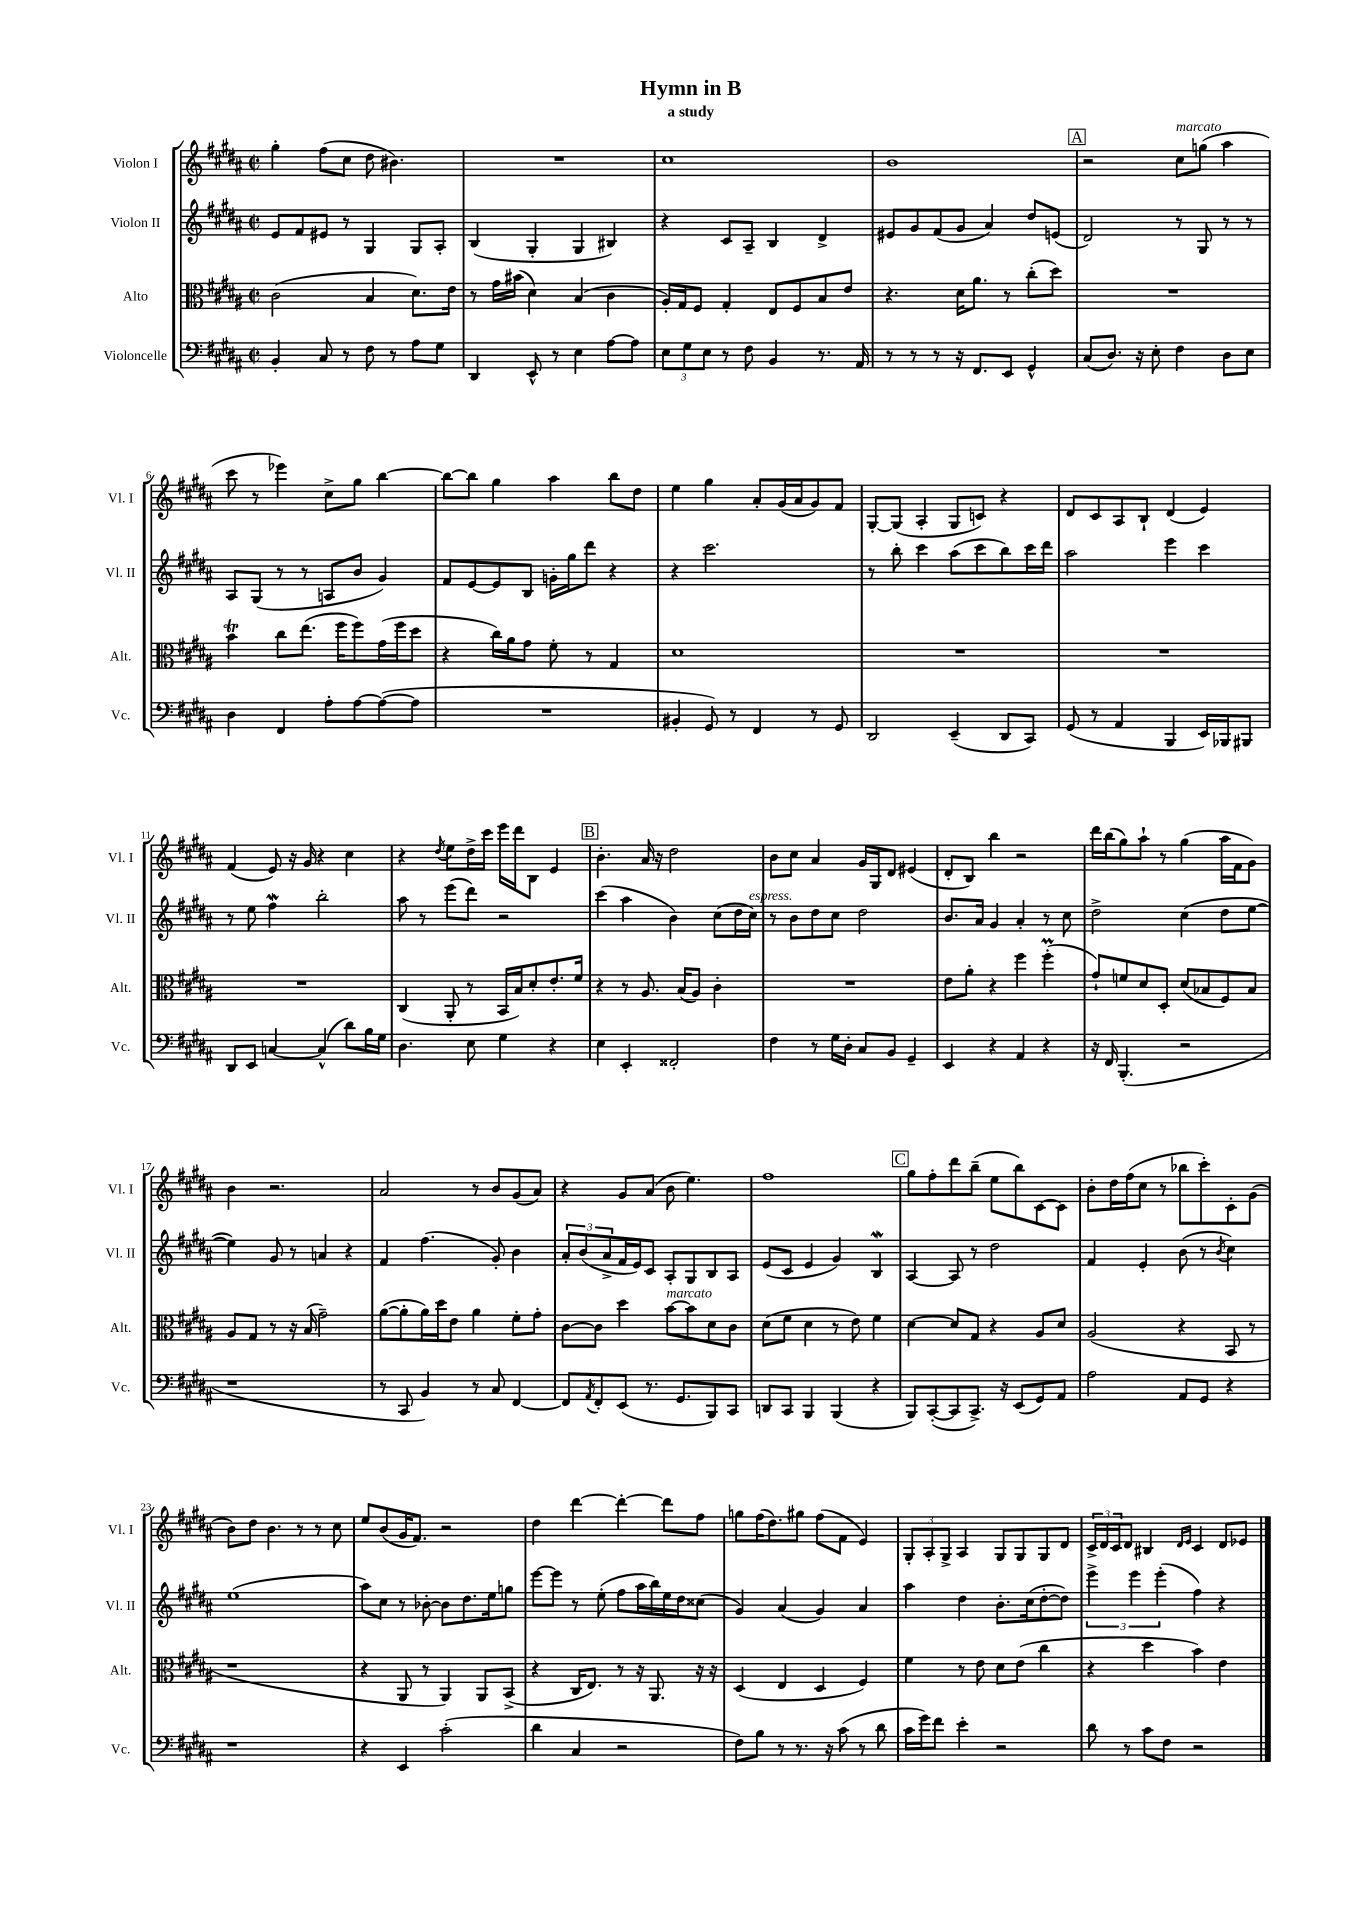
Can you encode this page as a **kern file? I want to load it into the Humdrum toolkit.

**kern	**kern	**kern	**kern
*staff4	*staff3	*staff2	*staff1
*clefF4	*clefC3	*clefG2	*clefG2
*k[f#c#g#d#a#]	*k[f#c#g#d#a#]	*k[f#c#g#d#a#]	*k[f#c#g#d#a#]
*M2/2	*M2/2	*M2/2	*M2/2
*met(c|)	*met(c|)	*met(c|)	*met(c|)
4BB'/	(2c#\	8e/L	4gg#'\
.	.	8f#/	.
8C#/	.	8e#/J	(8ff#\L
8r	.	8r	8cc#\J
8F#\	4B/	4G#/	8dd#\
8r	.	.	4.b#\)
8A#\L	8.d#\L)	8G#/L	.
8G#\J	.	8A#'/J	.
.	16e\Jk	.	.
=	=	=	=
4DD#/	8r	(4B/	1r
.	16g#\LL	.	.
.	(16b#\JJ	.	.
8EE^^/	4d#\)	4G#'/	.
8r	.	.	.
4E\	(4B/	4G#/	.
[8A#\L	4c#\	4B#/)	.
8A#\]J	.	.	.
=	=	=	=
12E\L	16A#'/LL)	4r	1cc#
.	16G#/J	.	.
12G#\	.	.	.
.	8F#/J	.	.
12E\J	.	.	.
8r	4G#'/	8c#/L	.
8F#\	.	8A#~/J	.
4BB/	8E/L	4B/	.
.	8F#/	.	.
8.r	8B/	4d#^/	.
.	8e/J	.	.
16AA#/	.	.	.
=	=	=	=
8r	4.r	8e#/L	1b
8r	.	8g#/	.
8r	.	(8f#/	.
16r	16d#\LK	8g#/J	.
8.FF#/L	8.a#\J	.	.
.	.	4a#/)	.
8EE/J	8r	.	.
4GG#^^/	(8cc#'\L	8dd#/L	.
.	8dd#\J)	(8e/J	.
=	=	=	=
(8C#/L	1r	2d#/)	2r
8.D#/J)	.	.	.
16r	.	.	.
8E'\	.	.	.
4F#\	.	8r	8cc#\L
.	.	8G#/	(8gg\J
8D#\L	.	8r	4aa#\
8E\J	.	8r	.
=	=	=	=
4D#\	4b\	8A#/L	8ccc#\
.	.	(8G#/J	8r
4FF#/	8cc#\L	8r	4eee-\)
.	(8.ee\J	8r	.
8A#'\L	.	8A/L	8cc#^\L
.	16ff#\LK	.	.
[8A#\	8ff#\)	8b/J	8gg#\J
(8A#\_	(16g#\L	4g#/)	[4bb\
.	16ff#\J	.	.
8A#\]J	8dd#\J	.	.
=	=	=	=
1r	4r	8f#/L	8bb\_L
.	.	[8e/	8bb\]J
.	16cc#\LL)	8e/]	4gg#\
.	16a#\J	.	.
.	8g#\J	8B/J	.
.	8f#'\	16g'\LL	4aa#\
.	.	16gg#\J	.
.	8r	8ddd#\J	.
.	4G#/	4r	8bb\L
.	.	.	8dd#\J
=	=	=	=
4BB#'/	1d#	4r	4ee\
8GG#/)	.	2.ccc#\	4gg#\
8r	.	.	.
4FF#/	.	.	8a#'/L
.	.	.	(16g#/L
.	.	.	16a#/J
8r	.	.	8g#/)
8GG#/	.	.	8f#/J
=	=	=	=
2DD#/	1r	8r	[8G#'/L
.	.	8bb'\	(8G#/]J
.	.	4ccc#\	4A#'/
(4EE~/	.	(8aa#\L	8G#/L
.	.	8ccc#\	8c/J)
8DD#/L	.	8bb\)	4r
8CC#/J)	.	16ccc#\L	.
.	.	16ddd#\JJ	.
=	=	=	=
(8GG#/	1r	2aa#\	8d#/L
8r	.	.	8c#/
4AA#/	.	.	8A#/
.	.	.	8B`/J
4BBB/	.	4eee\	(4d#/
16EE/LL)	.	4ccc#\	4e/)
16BBB-/J	.	.	.
8BBB#/J	.	.	.
=	=	=	=
8DD#/L	1r	8r	(4f#/
8EE/J	.	8ee\	.
[4C/	.	4ff#\	8e/)
.	.	.	16r
.	.	.	16g#/
(4C^^/]	.	2bb'\	4r
8d#\L)	.	.	4cc#\
16B\L	.	.	.
16G#\JJ	.	.	.
=	=	=	=
4.D#\	(4C#/	8aa#\	4r
.	.	8r	.
.	.	.	8qdd#/
.	8AA#'/	(8eee\L	8ee\L
8E\	8r	8ddd#\J)	16dd#^\L
.	.	.	16ccc#\JJ
4G#\	16BB/LL	2r	16eee\LL
.	16B/J)	.	16ddd#\J
.	8d#'/	.	8B\J
4r	8.e'/	.	4e/
.	16f#/Jk	.	.
=	=	=	=
4E\	4r	(4ccc#\	4.b'\
4EE'/	8r	4aa#\	.
.	8.A#/	.	16a#/
.	.	.	16r
2FF##'/	.	4b\)	2dd#\
.	(16B/LK	.	.
.	8A#/J)	.	.
.	4c#'\	(8cc#\L	.
.	.	16dd#\L	.
.	.	16cc#\JJ)	.
=	=	=	=
4F#\	1r	8r	8b\L
.	.	8b\L	8cc#\J
8r	.	8dd#\	4a#/
16G#\LL	.	8cc#\J	.
16D#'\JJ	.	.	.
8C#/L	.	2dd#\	16g#/LL
.	.	.	16G#/J
8BB/J	.	.	8d#/J
4GG#~/	.	.	(4e#/
=	=	=	=
4EE/	8e\L	8.b/L	8d#'/L
.	8a#'\J	.	8B/J)
.	.	16a#/Jk	.
4r	4r	4g#/	4bb\
4AA#/	4ff#\	4a#'/	2r
4r	(4ff#'\	8r	.
.	.	8cc#\	.
=	=	=	=
16r	8g#`/L)	2dd#^\	16ddd#\LL
16FF#/	.	.	(16bb\J
(4.BBB'/	8f/	.	8gg#\)
.	8d#/	.	8aa#`\J
.	8D#'/J	.	8r
2r	(8d#/L	(4cc#\	(4gg#\
.	8B-/	.	.
.	8F#/)	8dd#\L	16aa#\LL
.	.	.	16f#\J
.	8B-/J	[8ee\J	8g#\J)
=	=	=	=
1r	8A#/L	4ee\])	4b\
.	8G#/J	.	.
.	8r	8g#/	2.r
.	16r	8r	.
.	(16B/	.	.
.	2g#~\)	4a/	.
.	.	4r	.
=	=	=	=
8r	([8a#\L	4f#/	2a#/
8CC#/	8a#'\]	.	.
4BB/)	16a#\L)	(4.ff#\	.
.	16dd#\J	.	.
.	8e\J	.	.
8r	4a#\	.	8r
8C#/	.	8g#'/)	8b/L
[4FF#/	8f#'\L	4b\	(8g#/
.	8g#'\J	.	8a#/J)
=	=	=	=
8FF#/]L	[8c#\L	12a#'/L	4r
.	.	(12b/	.
8qAA#/	.	.	.
8FF#'/	8c#\]J	.	.
.	.	12a#^/	.
(8EE/J	4dd#\	16f#/L	8g#/L
.	.	16e/J)	.
8.r	.	8c#/J	(8a#/J
.	[8b\L	8A#'/L	8b\
8.GG#/L	.	.	.
.	8b\]	8G#/	4.ee\)
8BBB/)	8d#\	8B/	.
8CC#/J	8c#\J	8A#/J	.
=	=	=	=
8DD/L	(8d#\L	(8e/L	1ff#
8CC#/J	8f#\J	8c#/J	.
4BBB/	4d#\	4e/	.
(4BBB/	8r	4g#/)	.
.	8e\)	.	.
4r	4f#\	4B/	.
=	=	=	=
8BBB/L)	[4d#\	[4A#/	8gg#\L
([8CC#'/	.	.	8ff#'\
8CC#/]	8d#/]L	8A#/]	8ddd#\
8.CC#^/J)	8G#/J	8r	(8bb~\J
.	4r	2dd#\	8ee\L
16r	.	.	.
(8EE/L	.	.	8bb\)
8GG#/)	8A#/L	.	[8c#\
8AA#/J	8d#/J	.	8c#\]J
=	=	=	=
2A#\	(2A#/	4f#/	8b'\L
.	.	.	16dd#\L
.	.	.	(16ff#\J
.	.	4e'/	8cc#\J
.	.	.	8r
8AA#/L	4r	(8b\	8bb-\L
8GG#/J	.	8r	8ccc#'\)
.	.	8qb/	.
4r	8BB/	4cc#\)	8c#'\
.	8r	.	(8g#\J
=	=	=	=
1r	1r	(1ee	8b\L)
.	.	.	8dd#\J
.	.	.	4.b\
.	.	.	8r
.	.	.	8r
.	.	.	8cc#\
=	=	=	=
4r	4r	8aa#\L)	8ee/L
.	.	8cc#\J	(8b/
4EE/	8AA#/	8r	16g#/K
.	.	.	8.f#/J)
.	8r	[8b-'\	.
(2c#'\	4AA#/)	8b-\]L	2r
.	.	8.dd#\	.
.	8AA#/L	.	.
.	.	16ee\k	.
.	(8BB^/J	8gg\J	.
=	=	=	=
4d#\	4r	[8eee\L	4dd#\
.	.	8eee\]J	.
4C#/	16C#/LK	8r	[4ddd#\
.	8.E/J)	.	.
.	.	(8ee'\	.
2r	8r	8ff#\L	4ddd#'\_
.	16r	16aa#\L	.
.	8.AA#/	16bb\)	.
.	.	16ee\	8ddd#\]L
.	.	16dd#\J	.
.	16r	(8cc##\J	8ff#\J
.	16r	.	.
=	=	=	=
8F#\L)	(4D#/	4g#/)	8gg\L
8B\J	.	.	(16ff#\K
.	.	.	8.dd#\)
8r	4E/	(4a#/	.
8.r	.	.	8gg#\J
.	4D#/	4g#/)	(8ff#\L
16r	.	.	.
(8c#\	.	.	8f#\J
8r	4F#/)	4a#/	4e/)
8d#\	.	.	.
=	=	=	=
16c#\LL	4f#\	4aa#\	12G#'/L
16g#\J)	.	.	.
.	.	.	12A#'/
8f#\J	.	.	.
.	.	.	12G#^/J
4e'\	8r	4dd#\	4A#/
.	8e\	.	.
2r	8d#\L	8.b'\L	8G#/L
.	(8e\J	.	8G#/
.	.	(16cc#\k	.
.	4cc#\	[8dd#'\	8G#/
.	.	8dd#\]J)	8d#/J
=	=	=	=
8d#\	4r	6eee^\	24c#^/LL
.	.	.	24d#/
.	.	.	24c#/J
8r	.	.	8d#/J
.	.	6eee\	.
8c#\L	4dd#\	.	4B#/
.	.	(6eee'\	.
8F#\J	.	.	.
.	.	.	16qqd#/LL
.	.	.	16qqe/JJ
2r	4b\)	4ff#\)	4c#/
.	4e\	4r	8d#/L
.	.	.	8e-/J
==	==	==	==
*-	*-	*-	*-
